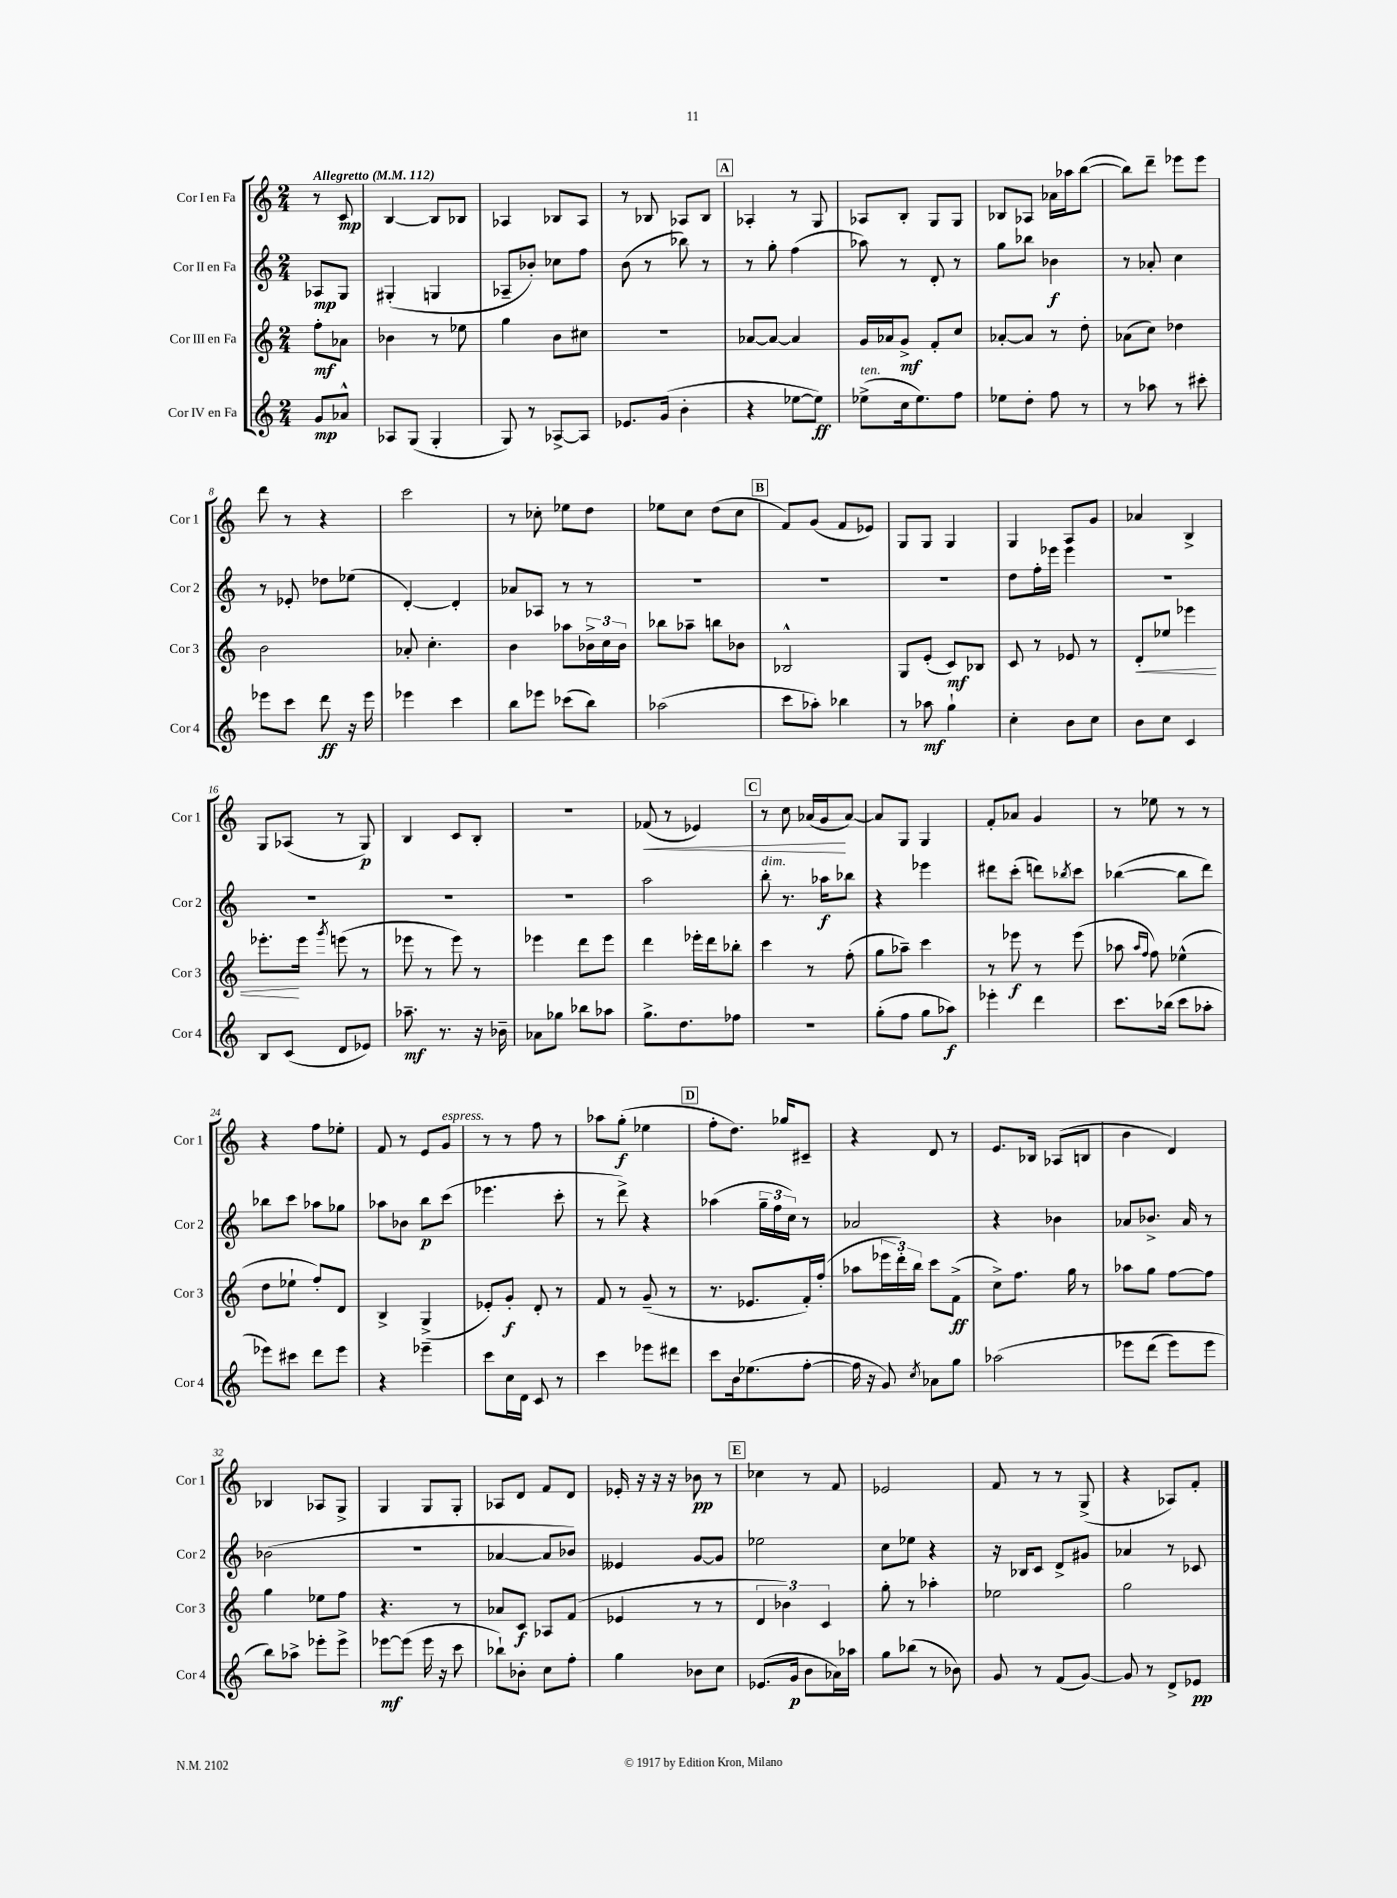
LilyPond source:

<<
\new StaffGroup <<
\new Staff = "s0" \with { instrumentName = "Cor I en Fa" shortInstrumentName = "Cor 1" } {
    \clef treble \key c \major \numericTimeSignature \time 2/4 \partial 4 \tempo "Allegretto" 4 = 112
    r8 c'8\mp |
    b4~ b8 bes8 |
    aes4 bes8 aes8 |
    r8 bes8 aes8 bes8 |
    \mark \markup { \box "A" } aes4-. r8 g8 |
    aes8 b8-. g8 g8 |
    bes8 aes8 aes'16 aes''16 b''8~( |
    b''8) d'''8-- ees'''8 ees'''8 |
    d'''8 r8 r4 |
    c'''2 |
    r8 ces''8-. ees''8 d''8 |
    ees''8 c''8 d''8( c''8 |
    \mark \markup { \box "B" } f'8) g'8( f'8 ees'8) |
    g8 g8 g4 |
    g4 a8 g'8 |
    aes'4 b4-> |
    g8 aes8( r8 g8\p) |
    b4 c'8 b8-. |
    R2 |
    fes'8\<( r8 ees'4) |
    \mark \markup { \box "C" } r8 c''8 aes'16( g'16\! aes'8~) |
    aes'8 g8 g4 |
    f'8-. aes'8 g'4 |
    r8 ees''8 r8 r8 |
    r4 f''8 ees''8-. |
    f'8 r8 e'8 g'8^\markup { \italic "espress." } |
    r8 r8 f''8 r8 |
    aes''8 g''8-.\f( ees''4 |
    \mark \markup { \box "D" } f''8-. d''8.) ges''16 cis'8-- |
    r4 d'8 r8 |
    e'8. bes16 aes8( b8 |
    b'4 d'4) |
    bes4 aes8 g8-> |
    g4 g8 g8-. |
    aes8 d'8 f'8 d'8 |
    ees'16-. r16 r16 r16 bes'8\pp r8 |
    \mark \markup { \box "E" } ces''4 r8 f'8 |
    ees'2 |
    f'8 r8 r8 g8->( |
    r4 aes8) f'8-. \bar "|." |
}
\new Staff = "s1" \with { instrumentName = "Cor II en Fa" shortInstrumentName = "Cor 2" } {
    \clef treble \key c \major \numericTimeSignature \time 2/4 \partial 4
    aes8\mp g8 |
    gis4-.( g4 |
    aes8-- bes'8-.) ces''8 f''8 |
    b'8( r8 bes''8) r8 |
    \mark \markup { \box "A" } r8 g''8-. f''4( |
    aes''8) r8 d'8-. r8 |
    g''8 bes''8 bes'4\f |
    r8 aes'8-. c''4 |
    r8 ees'8-. des''8 ees''8( |
    d'4~-.) d'4-. |
    aes'8 aes8 r8 r8 |
    R2 |
    \mark \markup { \box "B" } R2 |
    R2 |
    d''8 f''16-. ees'''16 ees'''4 |
    R2 |
    R2 |
    R2 |
    R2 |
    a''2 |
    \mark \markup { \box "C" } b''8-.^\markup { \italic "dim." } r8. aes''16\f bes''8 |
    r4 ees'''4 |
    dis'''8 c'''8-.( d'''8) \acciaccatura { bes''8 } c'''8 |
    bes''4~( bes''8 d'''8) |
    bes''8 c'''8 aes''8 ges''8 |
    aes''8 bes'8 b''8\p c'''8( |
    ees'''4. c'''8-. |
    r8 d'''8->) r4 |
    \mark \markup { \box "D" } aes''4( \tuplet 3/2 { g''16-- f''16 c''16) } r8 |
    aes'2 |
    r4 bes'4 |
    aes'8 bes'8.-> aes'16 r8 |
    bes'2( |
    R2 |
    aes'4~ aes'8 bes'8) |
    eeses'4 g'8~ g'8 |
    \mark \markup { \box "E" } ees''2 |
    c''8 ees''8 r4 |
    r16 bes16 c'8 d'8-> gis'8 |
    aes'4 r8 ces'8 \bar "|." |
}
\new Staff = "s2" \with { instrumentName = "Cor III en Fa" shortInstrumentName = "Cor 3" } {
    \clef treble \key c \major \numericTimeSignature \time 2/4 \partial 4
    f''8-.\mf aes'8 |
    bes'4 r8 ees''8 |
    g''4 b'8 cis''8 |
    R2 |
    \mark \markup { \box "A" } aes'8~ aes'8~ aes'4 |
    g'16 aes'16 g'8->\mf f'8-. c''8 |
    aes'8~-. aes'8 r8 d''8-. |
    aes'8( c''8) des''4 |
    b'2 |
    aes'8-. c''4.-. |
    b'4 aes''8 \tuplet 3/2 { bes'16-> c''16 bes'16 } |
    bes''8 aes''8-- b''8 bes'8 |
    \mark \markup { \box "B" } bes2-^ |
    g8 e'8-.( c'8\mf) bes8 |
    c'8 r8 ees'8 r8 |
    d'8-.\< ees''8 ees'''4 |
    ees'''8.-.\! ees'''16 \acciaccatura { g'''8 } e'''8( r8 |
    ees'''8 r8 ees'''8) r8 |
    ees'''4 d'''8 ees'''8 |
    d'''4 ees'''16-. d'''16 bes''8-. |
    \mark \markup { \box "C" } c'''4 r8 f''8-.( |
    g''8 aes''8--) c'''4 |
    r8 ees'''8\f r8 ees'''8( |
    aes''8 \grace { aes''16 f''16 } f''8) ees''4-^( |
    d''8 ees''8-! f''8-.) d'8 |
    b4-> g4->( |
    ees'8-.) g'8-.\f d'8-. r8 |
    f'8 r8 g'8--( r8 |
    \mark \markup { \box "D" } r8. ees'8. f'16-.) f''16-.( |
    aes''8 \tuplet 3/2 { ees'''16 d'''16-.) b''16 } c'''8 f'8->\ff( |
    c''8->) f''8. g''16 r8 |
    aes''8 g''8 f''8~ f''8 |
    g''4 ees''8 f''8 |
    r4. r8 |
    aes'8 c'8\f aes8 f'8( |
    ees'4 r8 r8 |
    \mark \markup { \box "E" } \tuplet 3/2 { d'4 bes'4) c'4 } |
    g''8-. r8 aes''4-. |
    ees''2 |
    g''2 \bar "|." |
}
\new Staff = "s3" \with { instrumentName = "Cor IV en Fa" shortInstrumentName = "Cor 4" } {
    \clef treble \key c \major \numericTimeSignature \time 2/4 \partial 4
    g'8\mp aes'8-^ |
    aes8 g8( g4-. |
    g8) r8 aes8~-> aes8 |
    ees'8. g'16( b'4-. |
    \mark \markup { \box "A" } r4 ees''8~ ees''8\ff) |
    ees''8->^\markup { \italic "ten." }( c''16 ees''8.) f''8 |
    ees''8 d''8-. f''8 r8 |
    r8 aes''8 r8 cis'''8-. |
    ees'''8 c'''8 d'''8\ff r16 ees'''16 |
    ees'''4 c'''4 |
    b''8 ees'''8 ces'''8( b''8) |
    aes''2( |
    \mark \markup { \box "B" } c'''8 aes''8-.) bes''4 |
    r8 aes''8\mf g''4-! |
    c''4-. b'8 c''8 |
    b'8 c''8 c'4 |
    b8 c'8( d'8 ees'8) |
    aes''8.--\mf r8. r16 bes'16-- |
    aes'8 ges''8 bes''8 aes''8 |
    g''8.-> d''8. fes''8 |
    \mark \markup { \box "C" } r2 |
    g''8-.( f''8 g''8 aes''8\f) |
    ees'''4-. d'''4 |
    c'''8. bes''16( c'''8 aes''8-. |
    ees'''8) cis'''8 d'''8 ees'''8 |
    r4 ees'''4-- |
    c'''8 c''16 d'16 c'8 r8 |
    c'''4 ees'''8 dis'''8 |
    \mark \markup { \box "D" } c'''8 b'16 ees''8.( f''8~-. |
    f''16 r16 g'8) \acciaccatura { c''8 } aes'8 g''8 |
    aes''2\( |
    ees'''8 d'''8( ees'''8) ees'''8 |
    b''8\) aes''8-> ees'''8-. ees'''8-> |
    ees'''8~\mf ees'''8( ees'''16 r16 c'''8 |
    bes''8-!) bes'8-. c''8 f''8-. |
    g''4 bes'8 c''8 |
    \mark \markup { \box "E" } ees'8.( g'16\p b'8 aes'16) aes''16 |
    g''8 bes''8( r8 bes'8) |
    g'8 r8 f'8( g'8~) |
    g'8 r8 d'8-> ees'8\pp \bar "|." |
}
>>
>>
